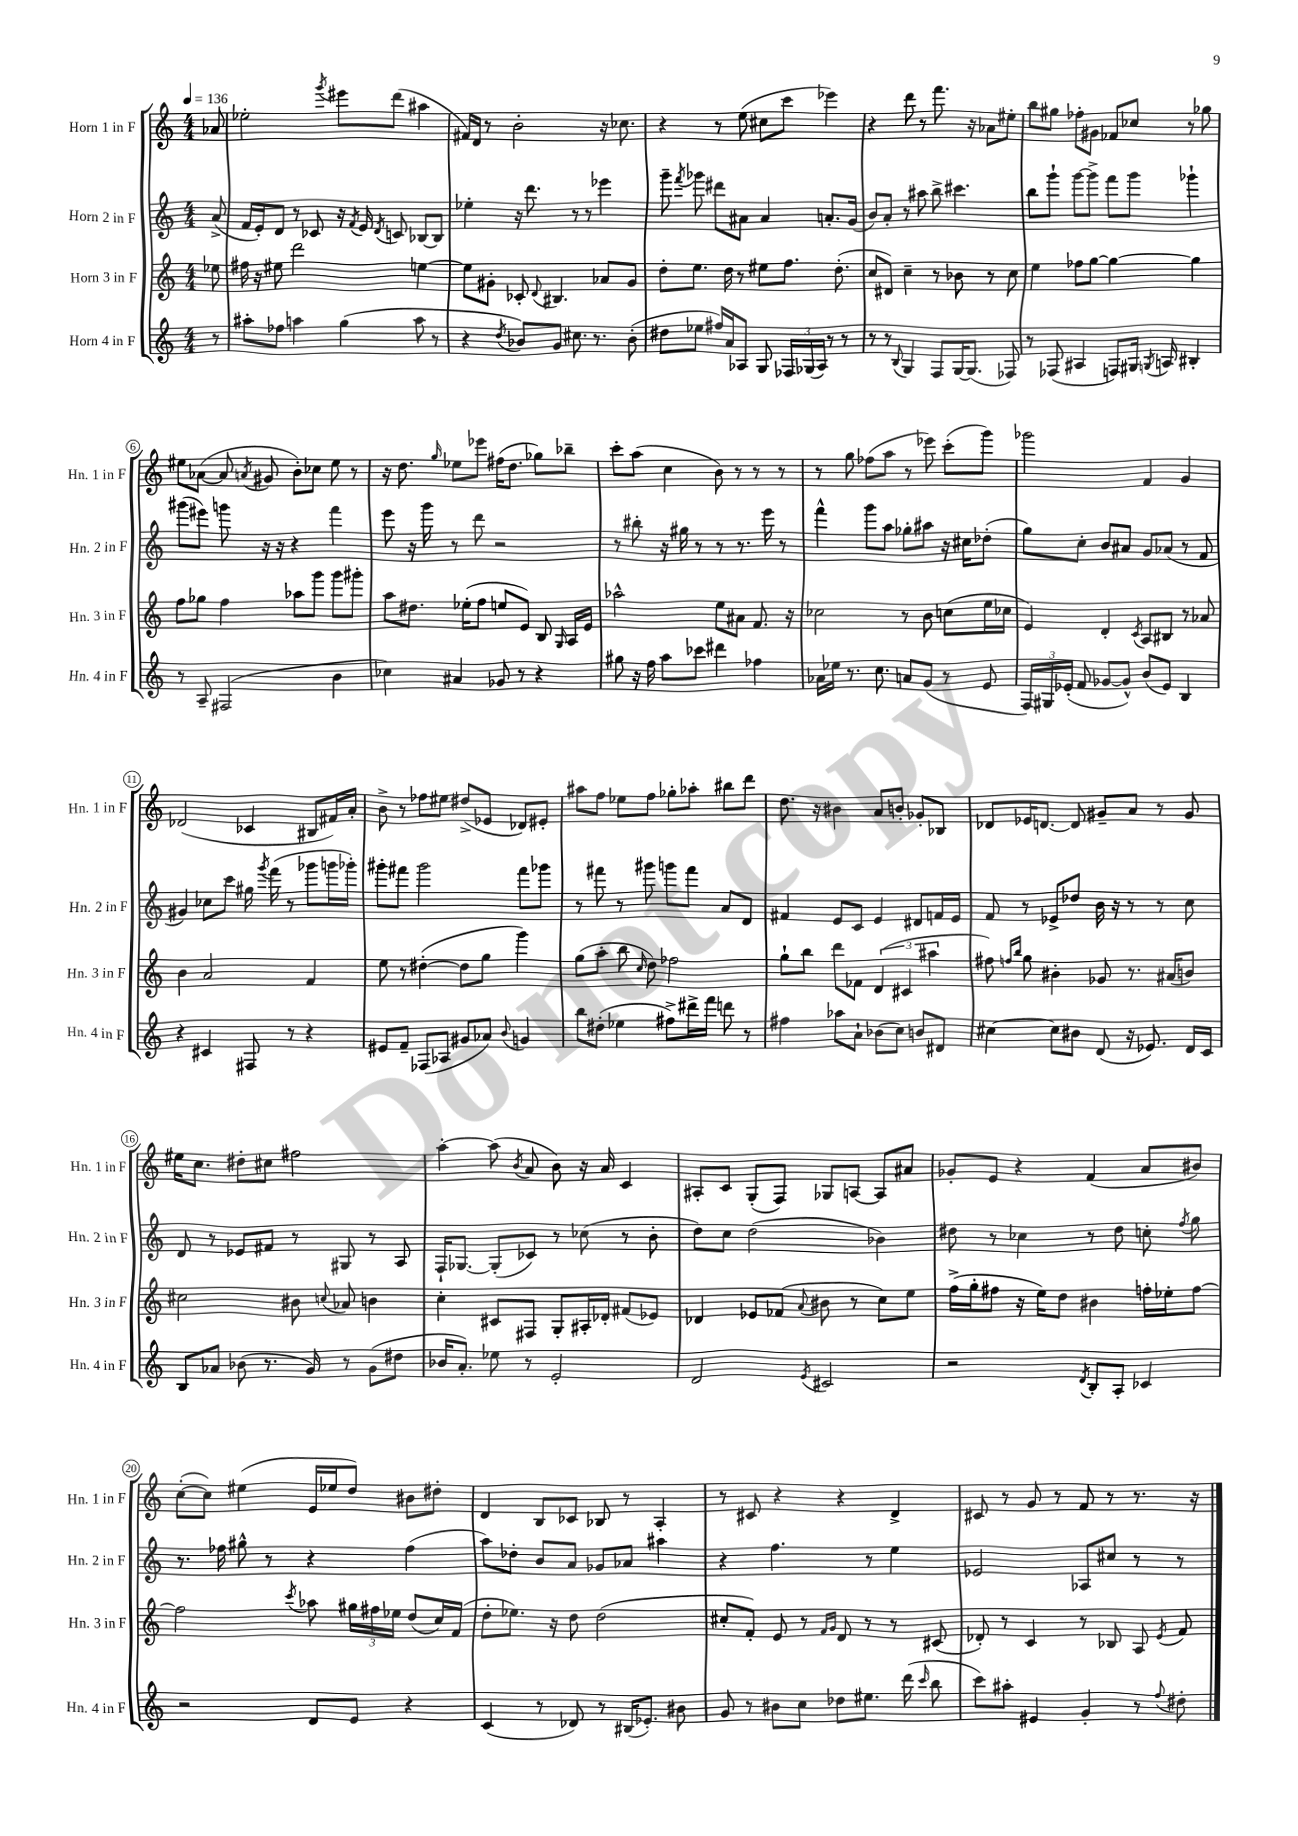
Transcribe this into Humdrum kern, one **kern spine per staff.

**kern	**kern	**kern	**kern
*staff4	*staff3	*staff2	*staff1
*clefG2	*clefG2	*clefG2	*clefG2
*k[]	*k[]	*k[]	*k[]
*M4/4	*M4/4	*M4/4	*M4/4
*MM136	*MM136	*MM136	*MM136
8r	8ee-\	(8a^/	8a-/
=	=	=	=
8aa#'\L	16ff#\	16f/LL	2ee-'\
.	16r	16e'/J)	.
8ff-\J	8ee#\	8d/J	.
4aa\	2ddd\	8r	.
.	.	8c-/	.
.	.	.	8qggg/
(4gg\	.	16r	8eee#\L
.	.	8qf/	.
.	.	16e/	.
.	.	8qd/	.
.	.	8c/	(8ddd\J
8aa\	[4ee\	[8B-/L	4aa#\
8r	.	8B-/]J	.
=	=	=	=
4r	8ee\]L	4ee-'\	16f#/LL)
.	.	.	16d/JJ
.	8g#'\J	.	8r
8qdd/	.	.	.
8b-/L)	8c-'/	16r	2b'\
.	.	8.ddd\	.
.	8qqd/	.	.
8g/J	4.B#/	.	.
8.cc#\	.	8r	.
.	.	8r	.
8.r	.	.	.
.	8a-/L	4eee-\	16r
.	.	.	8.cc-\
(8b-'\	8g#/J	.	.
=	=	=	=
8dd#\L	8dd'\L	8ggg~\	4r
.	.	8qfff/	.
8ee-\J	8.ee\J	8ggg-\	.
16ff#/LL)	.	8ddd#\L	8r
16a/J	16dd\	.	.
8A-/J	8r	8a#\J	(8ee\
8G/	8ee#\L	4a#/	8cc#\L
24F-/LL	8.ff\J	.	8ccc\J
(24G-/	.	.	.
24A-/JJ)	.	.	.
8r	.	8.a'/L	4eee-\)
.	(8.dd'\	.	.
8r	.	.	.
.	.	(16g/Jk	.
=	=	=	=
8r	8cc/L	8b/L)	4r
8r	8d#/J)	8a'/J	.
8qqB/	.	.	.
4G/	4cc~\	8r	8ddd\
.	.	8aa#\	8r
8F/L	8r	8bb^\	8.fff\
[16G/K	8b-\	4.ccc#\	.
(8.G/]J	.	.	16r
.	8r	.	8a-\L
8F-/)	8cc\	.	8ee#'\J
=	=	=	=
8r	4ee\	8bb\L	8bb\L
(8F-/	.	8ggg`\J	8gg#\J
4A#/	8ff-\L	[8ggg\L	8ff-'\L
.	[8gg\J	8ggg^\]J	8g#\J
8F/L)	4gg\_	8fff\L	8f-/L
16G#/Jk	.	8ggg\J	8cc-/J
8qG/	.	.	.
16A/	.	.	.
4B#'/	4gg\]	4ggg-`\	8r
.	.	.	8gg-\
=	=	=	=
8r	8ff\L	(8ggg#\L	8ee#\L
8A~/	8gg-\J	8eee#\J)	([8a-\J
(2F#/	4ff\	8ggg\	8a-/]
.	.	.	8qa/
.	.	16r	8g#/
.	.	16r	.
.	8aa-\L	4r	8b'\L)
.	8ggg\J	.	8cc-\J
4b\	8ggg\L	4fff\	8ee#\
.	8ggg#'\J	.	8r
=	=	=	=
4cc-\)	8aa\L	8eee\	16r
.	.	.	8.dd\
.	8.dd#\J	16r	.
.	.	16ggg\	.
.	.	.	16qqgg/
4a#/	.	8r	8ee-\L
.	(16ee-'\LK	.	.
.	8ff\J	8ddd\	8eee-\J
8g-/	8ee/L	2r	(16ff#\LK
.	.	.	8.dd\J
8r	8e/J)	.	.
4r	8B/	.	8gg-\L)
.	16qqG/	.	.
.	16A/LL	.	8bb-~\J
.	16e/JJ	.	.
=	=	=	=
8gg#\	2aa-^^\	8r	8ccc'\L
16r	.	8bb#'\	(8aa\J
16ff\	.	.	.
8aa\L	.	16r	4cc\
.	.	16gg#\	.
8ccc-\J	.	8r	.
4ddd#\	8ee\L	8r	8b\)
.	8a#\J	8.r	8r
4ff-\	8.f/	.	8r
.	.	16eee\	.
.	.	8r	8r
.	16r	.	.
=	=	=	=
16a-\LL	2cc-\	4fff^^\	8r
16ee-\JJ	.	.	.
8.r	.	.	8gg\
.	.	8ggg\L	(8ff-\L
8.cc\	.	.	.
.	.	8aa\J	8aa\J
8a/L	8r	8gg-'\L	8r
(8g/J	8b\	8aa#\J	8eee-\)
8r	(8cc\L	16r	(8ccc'\L
.	.	16cc#\LK	.
8e/	16ee\L	(8dd-'\J	8ggg\J)
.	16cc-\JJ	.	.
=	=	=	=
24F/LL)	4e/)	8gg\L)	2ggg-\
24G#/	.	.	.
(24e-'/JJ	.	.	.
8f/	.	8cc'\J	.
[8g-/L	4d'/	8b/L	.
8g-^^/]J)	.	8a#/J	.
.	8qc/	.	.
(8b/L	8A/L	8g/L	4f/
8e-/J)	8B#/J	(8a-/J	.
4B/	8r	8r	4g/
.	8a-/	8f/	.
=	=	=	=
4r	4b\	4g#/)	(2d-/
4c#/	2a/	8cc-\L	.
.	.	8ccc\J	.
8F#/	.	16gg#\	4c-/
.	.	8qggg/	.
.	.	(16fff\	.
8r	.	8r	.
4r	4f/	8ggg-\L	8B#/L
.	.	16ggg\L	16f#/L)
.	.	16ggg-'\JJ)	16a'/JJ
=	=	=	=
8e#/L	8ee\	8ggg#'\L	8b^\
8f~/J	8r	8fff#\J	8r
(8F-/L	([4dd#'\	2ggg#\	8ff-\L
8A-/J	.	.	8ee#\J
8g#/L	8dd#\]L	.	(8dd#^/L
8a-/J)	8gg\J	.	8e-/J
8qqb/	.	.	.
4g/	4ggg\)	8fff#\L	8d-/L)
.	.	8ggg-\J	8e#'/J
=	=	=	=
8bb\L	(8gg\L	8r	8aa#\L
(8dd#'\J	8aa'\J	8fff#\	8ff\J
4ee-\	8bb\	8r	8ee-\L
.	16qqcc/	.	.
.	8dd\)	8ggg#\	8ff\J
8ff#^\L)	2ff-\	8ggg\L	8gg-'\L
16ddd#^\L	.	8fff#\J	8aa-'\J
16fff\JJ	.	.	.
8ddd\	.	8a/L	8bb#\L
8r	.	8d/J	8ddd\J
=	=	=	=
4ff#\	8gg`\L	4f#/	8.dd\
.	8bb\J	.	.
.	.	.	16r
8aa-\L	8ddd\L	8e/L	4b#\
8a`\J	8f-\J	8c/J	.
(8b-\L	(6d/	4e/	8a/L
8cc\J)	.	.	8b'/J
.	6c#/	.	.
8b/L	.	8d#/L	8g-'/L
.	6aa#\	.	.
8d#/J	.	16f/L	8B-/J
.	.	16e/JJ	.
=	=	=	=
[4cc#\	8ff#\)	8f/	8d-/L
.	16qqff/LL	.	.
.	16qqbb/JJ	.	.
.	8gg\	8r	16e-/K
.	.	.	[8.d/J
8cc#\]L	4b#'\	8e-^/L	.
8b#\J	.	8dd-/J	8d/]
(8d/	8g-/	16b\	8g#~/L
.	.	16r	.
16r	8.r	8r	8a/J
8.e-/)	.	.	.
.	.	8r	8r
.	(16a#/LK	.	.
16d/LL	8b/J)	8cc\	8g#/
16c/JJ	.	.	.
=	=	=	=
8B/L	2cc#\	8d/	16ee#\LK
.	.	.	8.cc\J
8a-/J	.	8r	.
(8b-\	.	8e-/L	8dd#'\L
8.r	.	8f#/J	8cc#\J
.	8b#\	8r	2ff#\
16g/)	.	.	.
.	8qqcc/	.	.
8r	8a-/	8G#/	.
(8g\L	4b\	8r	.
8dd#\J	.	8A/	.
=	=	=	=
16b-/LK	4cc'\	16F`/LK	[4aa'\
8.a'/J)	.	[8.G-/J	.
8ee-\	8c#/L	(8G-'/]L	(8aa\]
.	.	.	8qb/
8r	8F#/J	8c-/J)	8a/
2e'/	8G'/L	8r	8b\)
.	16A#'/L	(8cc-\	16r
.	16d-'/JJ	.	16a/
.	(8f#/L	8r	4c/
.	8e-/J)	8b'\	.
=	=	=	=
2d/	4d-/	8dd\L)	8A#'/L
.	.	8cc\J	8c/J
.	8e-/L	(2dd\	(8G'/L
.	(8f-/J	.	8F/J)
8qe/	8qqa/	.	.
2c#/	8b#\	.	8G-/L
.	8r	.	[8A/J
.	8cc\L)	4b-\)	8A/]L
.	8ee\J	.	8a#/J
=	=	=	=
2r	(16ff^\LL	8dd#\	8g-'/L
.	16gg'\J	.	.
.	8ff#\J	8r	8e/J
.	16r	4cc-\	4r
.	16ee\LK)	.	.
.	8dd\J	.	.
8qd/	.	.	.
8B'/L	4b#\	8r	(4f/
8A'/J	.	8dd#\	.
4c-/	16ff'\LL	8cc'\	8a/L
.	16ee-'\J	.	.
.	.	8qff/	.
.	[8ff\J	8gg\	8b#/J)
=	=	=	=
2r	2ff\]	8.r	([8cc'\L
.	.	.	8cc\]J)
.	.	16ff-\	.
.	.	8gg#^^\	(4ee#\
.	.	8r	.
.	8qccc/	.	.
8d/L	8aa-\	4r	16e/LL
.	.	.	16ee-/J
8e/J	24gg#\LL	.	8dd/J)
.	24ff#\	.	.
.	24ee-\JJ	.	.
4r	(8dd/L	(4ff-\	8b#\L
.	16cc/L)	.	8dd#'\J
.	(16f/JJ	.	.
=	=	=	=
(4c/	8dd'\L	8aa\L)	4d/
.	8.ee-\J)	8dd-'\J	.
8r	.	8b/L	8B/L
.	16r	.	.
8d-/)	8dd\	8a/J	8c-/J
8r	(2dd\	8g-/L	8B-/
(16B#/LK	.	8a-/J	8r
8.e-'/J)	.	.	.
.	.	4aa#\	4A'/
8b#\	.	.	.
=	=	=	=
8g/	8cc#'/L	4r	8r
8r	8f'/J)	.	8c#/
8b#\L	8e/	4.ff\	4r
8cc\J	8r	.	.
.	16qqf/LL	.	.
.	16qqg/JJ	.	.
8dd-\L	8d/	.	4r
8.ee#\J	8r	8r	.
.	8r	4ee\	4d^/
(16ddd\	.	.	.
16qqccc/	.	.	.
8bb\	(8c#/	.	.
=	=	=	=
8ccc\L)	8d-'/)	2e-/	8c#/
8aa#'\J	8r	.	8r
4e#/	4c/	.	8g/
.	.	.	8r
4g'/	8r	8A-/L	8f/
.	8B-/	8cc#/J	8r
8r	8A/	8r	8.r
8qqff/	8qe/	.	.
8dd#'\	8f/	8r	.
.	.	.	16r
==	==	==	==
*-	*-	*-	*-
